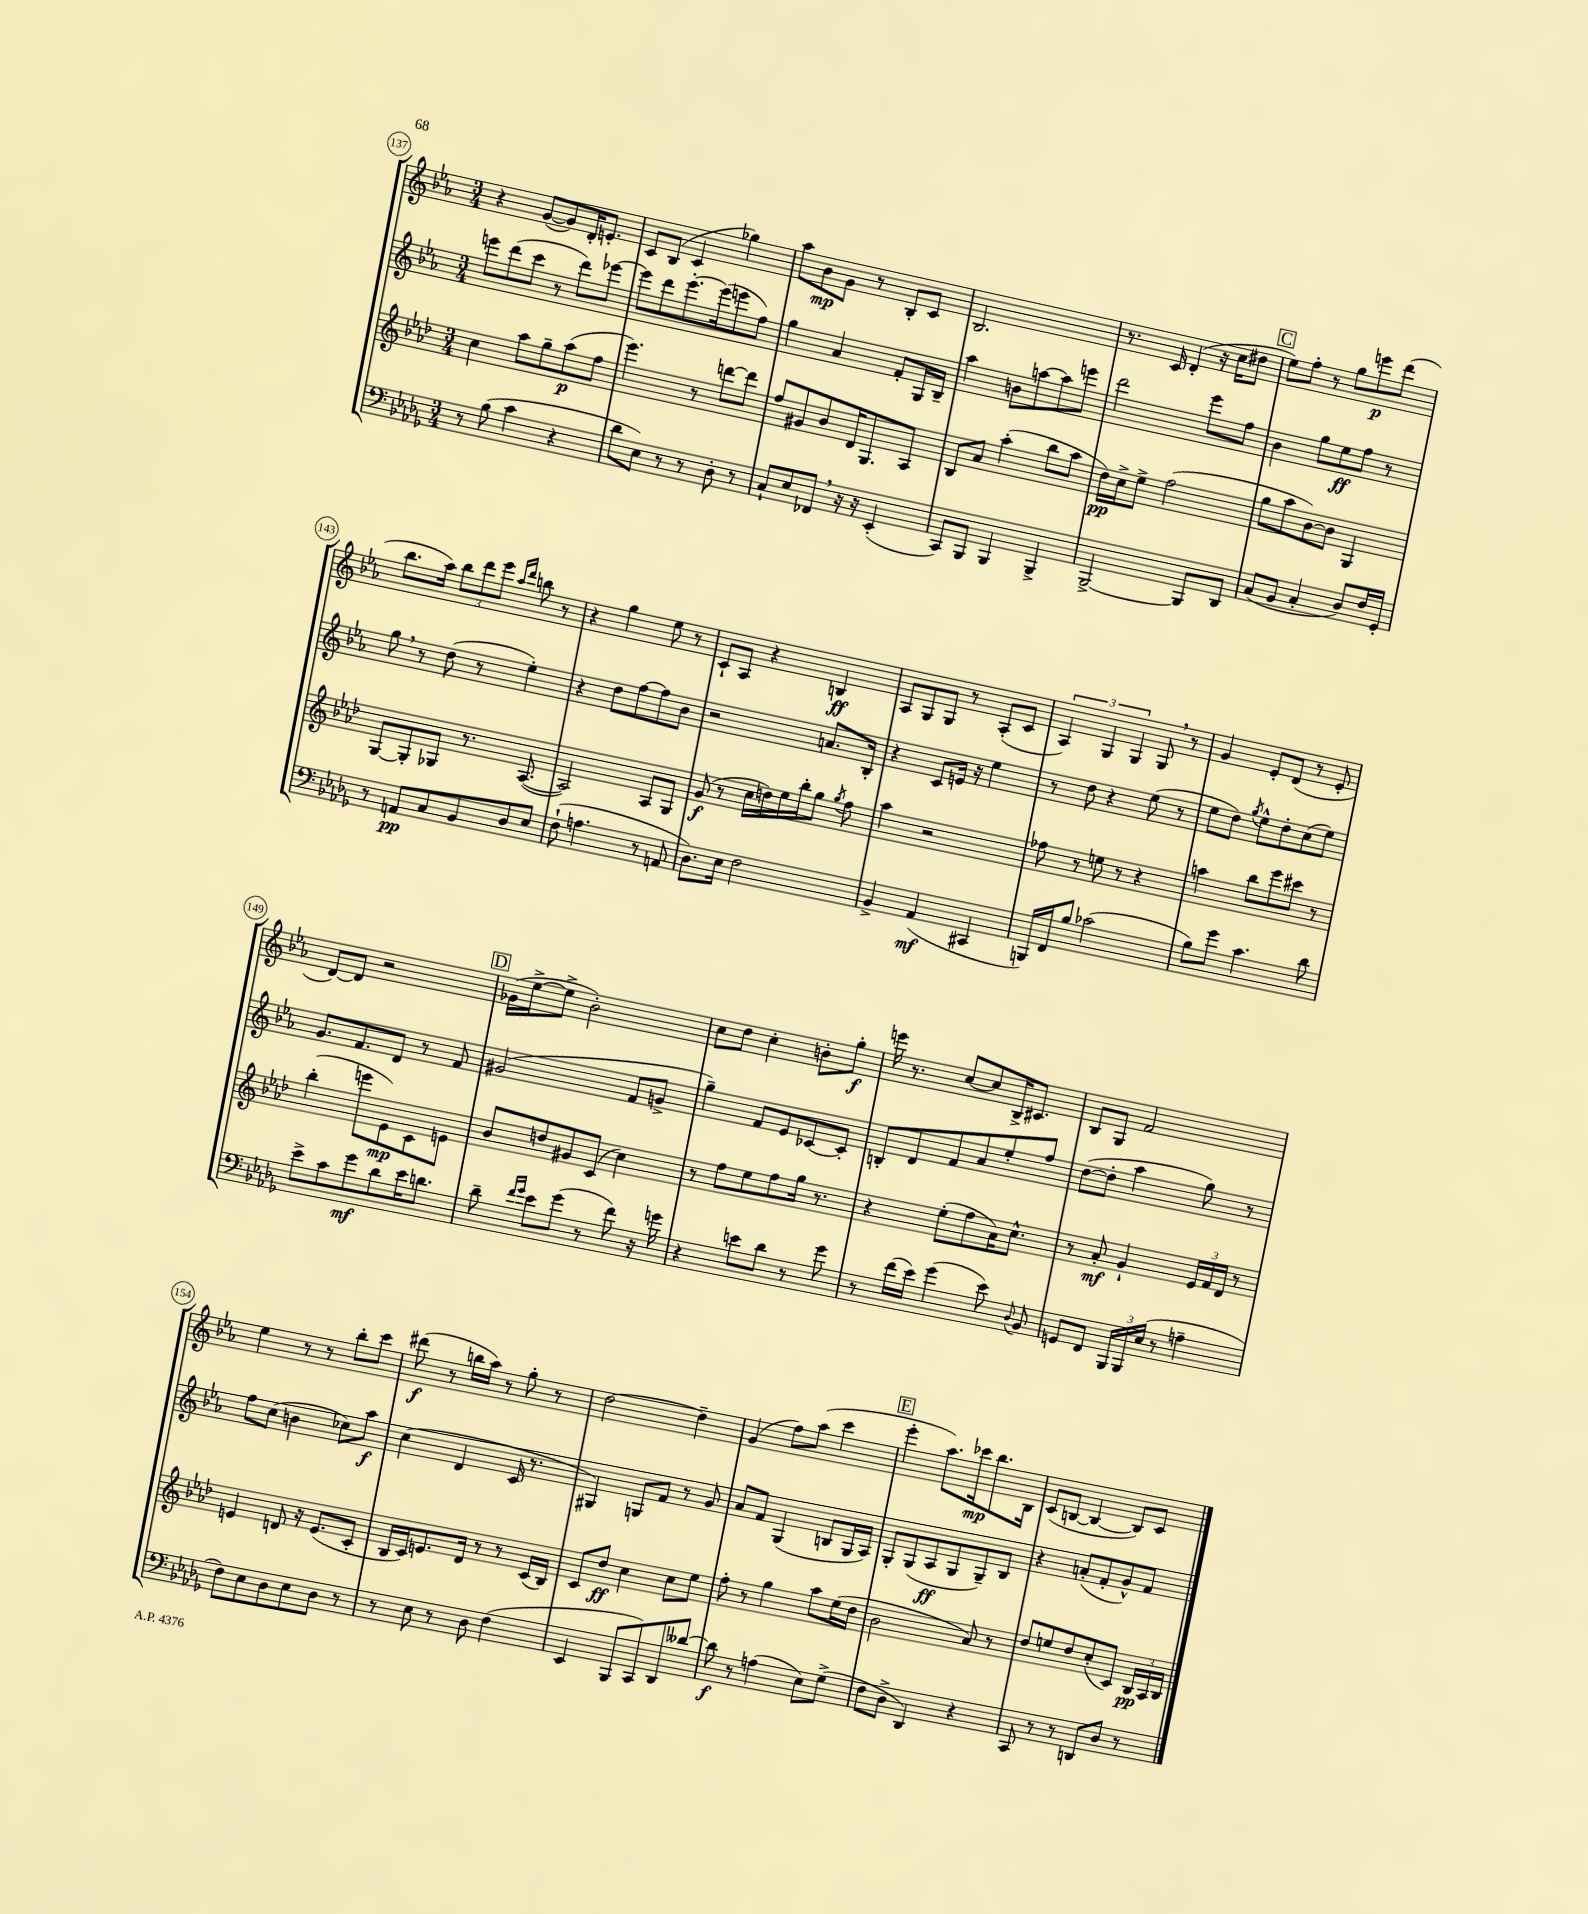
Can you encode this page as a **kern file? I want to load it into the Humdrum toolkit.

**kern	**dynam	**kern	**dynam	**kern	**dynam	**kern	**dynam
*part4	*part4	*part3	*part3	*part2	*part2	*part1	*part1
*staff4	*staff4	*staff3	*staff3	*staff2	*staff2	*staff1	*staff1
*clefF4	*	*clefG2	*	*clefG2	*	*clefG2	*
*k[b-e-a-d-g-]	*	*k[b-e-a-d-]	*	*k[b-e-a-]	*	*k[b-e-a-]	*
*M3/4	*	*M3/4	*	*M3/4	*	*M3/4	*
=137	=137	=137	=137	=137	=137	=137	=137
8r	.	4cc\	.	8eeen\L	.	4r	.
(8B-\	.	.	.	(8ddd\	.	.	.
4c\	.	8aa-\L	.	8ccc\J	.	([8g/L	.
.	.	8gg~\	.	8r	.	8g/])	.
4r	.	(8aa-\	p	8ddd\L)	.	16d'/K	.
.	.	.	.	.	.	8.en'/J	.
.	.	8ff\J	.	[8eee-X\J	.	.	.
=138	=138	=138	=138	=138	=138	=138	=138
8d-\L	.	4.eee-\)	.	8eee-\L]	.	8c/L	.
8E-\J)	.	.	.	8ddd\	.	(8B-/J	.
8r	.	.	.	[8.eee-'\	.	4c/	.
8r	.	8r	.	.	.	.	.
.	.	.	.	(16eee-\k]	.	.	.
8D-'\	.	[8dddn\L	.	8eeen\	.	4gg-X\)	.
8r	.	8ddd\J]	.	8ff\J)	.	.	.
=139	=139	=139	=139	=139	=139	=139	=139
8C`/L	.	8ff/L	.	4gg\	.	8aa-\L	.
8E-/	.	8g#X/	.	.	.	8b-\	mp
8FF-X,/J	.	8b-/	.	4a-/	.	8g\J	.
16r	.	16d-/K	.	.	.	8r	.
16r	.	8.G/	.	.	.	.	.
(4EE-'/	.	.	.	8f'/L	.	8B-'/L	.
.	.	8A-/J	.	16G/L	.	8c/J	.
.	.	.	.	16B-~/JJ	.	.	.
=140	=140	=140	=140	=140	=140	=140	=140
8CC/L)	.	8B-/L	.	4aa-\	.	2.B-/	.
8BBB-/J	.	8a-/J	.	.	.	.	.
4BBB-/	.	(4aa-'\	.	8bn\L	.	.	.
.	.	.	.	[8aan\	.	.	.
4BBB-^/	.	8bb-\L	.	8aa\]	.	.	.
.	.	8aa-\J	.	8eeen\J	.	.	.
=141	=141	=141	=141	=141	=141	=141	=141
[2BBB-^/	.	16dd-\LL)	pp	2ddd\	.	8.r	.
.	.	16cc^\J	.	.	.	.	.
.	.	8ee-^\J	.	.	.	.	.
.	.	.	.	.	.	16c/	.
.	.	(2ff\	.	.	.	(4d'/	.
8BBB-/L]	.	.	.	8eee-\L	.	16r	.
.	.	.	.	.	.	16cc\KL	.
8DD-/J	.	.	.	8ff\J	.	8dd#X\J	.
!!LO:REH:place=s1:t=C
=142	=142	=142	=142	=142	=142	=142	=142
(8C/L	.	8gg\L	.	4b-\	.	8ee-\L)	.
8BB-/J	.	8aa-\	.	.	.	8ff'\J	.
4C'/	.	[8b-\)	.	8gg\L	.	8r	.
.	.	8b-\J]	.	8ee-\	ff	8gg\L	.
8D-/L)	.	4G/	.	8ff\J	.	8eeen\	p
16F/L	.	.	.	8r	.	(8ddd\J	.
16GG-'/JJ	.	.	.	.	.	.	.
!!LO:LB:g=z
=143	=143	=143	=143	=143	=143	=143	=143
8r	.	[8G/L	.	8gg,\	.	8.bb-\L	.
8AAn/L	pp	8G'/]	.	8r	.	.	.
.	.	.	.	.	.	16aa-\Jk)	.
8C/	.	8G-X/J	.	(8dd\	.	12bb-\L	.
.	.	.	.	.	.	12ddd\	.
8BB-/	.	8.r	.	8r	.	.	.
.	.	.	.	.	.	12eee-\J	.
.	.	.	.	.	.	16qqaa-/LL	.
.	.	.	.	.	.	16qqddd/JJ	.
8D-/	.	.	.	4ee-'\)	.	8bbn\	.
.	.	([8.A-/	.	.	.	.	.
8E-/J	.	.	.	.	.	8r	.
=144	=144	=144	=144	=144	=144	=144	=144
(8F`\	.	2A-/])	.	4r	.	4r	.
4.An\	.	.	.	.	.	.	.
.	.	.	.	8dd\L	.	4gg\	.
.	.	.	.	[8ff\	.	.	.
8r	.	8A-/L	.	8ff\]	.	8ee-\	.
8AAn/	.	8G/J	.	8b-\J	.	8r	.
=145	=145	=145	=145	=145	=145	=145	=145
8.D-\L)	.	(8g/	f	2r	.	8c`/L	.
.	.	8r	.	.	.	8A-/J	.
16E-\Jk	.	.	.	.	.	.	.
2F\	.	16cc\LL	.	.	.	4r	.
.	.	16ddn\)	.	.	.	.	.
.	.	16ee-\	.	.	.	.	.
.	.	16bb-'\J	.	.	.	.	.
.	.	8gg\J	.	8.an/L	.	4Bn/	ff
.	.	8qgg/	.	.	.	.	.
.	.	8ff\	.	.	.	.	.
.	.	.	.	16B-'/Jk	.	.	.
=146	=146	=146	=146	=146	=146	=146	=146
4BB-^/	.	4aa-\	.	4r	.	8A-/L	.
.	.	.	.	.	.	8G/	.
(4AA-/	mf	2r	.	8c/L	.	8G/J	.
.	.	.	.	16en/Jk	.	8r	.
.	.	.	.	16r	.	.	.
4CC#X/	.	.	.	4ee-\	.	(8A-'/L	.
.	.	.	.	.	.	8c/J	.
=147	=147	=147	=147	=147	=147	=147	=147
16BBBn/LL)	.	8ff-X\	.	8r	.	6A-/)	.
16FF/J	.	.	.	.	.	.	.
8B-/J	.	8r	.	8dd\	.	.	.
.	.	.	.	.	.	6G/	.
(2c-X\	.	8een\	.	4r	.	.	.
.	.	.	.	.	.	6G/	.
.	.	8r	.	.	.	.	.
.	.	4r	.	(8ee-\	.	8G,/	.
.	.	.	.	8r	.	8r	.
=148	=148	=148	=148	=148	=148	=148	=148
8B-\L)	.	4aan\	.	8ee-\L	.	4g/	.
8g-\J	.	.	.	8dd\J)	.	.	.
.	.	.	.	8qgg/	.	.	.
4.c\	.	8bb-\L	.	8ee-^^\L	.	8e-'/L	.
.	.	8eee-\	.	8dd'\	.	(8d/J	.
.	.	8ccc#X\J	.	(8cc\	.	8r	.
8d-\	.	8r	.	8ee-\J)	.	8e-'/	.
!!LO:LB:g=z
=149	=149	=149	=149	=149	=149	=149	=149
8e-^\L	.	(4bb-'\	.	8.g/L	.	[8d/L)	.
8c\	.	.	.	.	.	8d/J]	.
.	.	.	.	8.f/	.	.	.
8g-\	mf	8eeen\L	.	.	.	2r	.
8d-\	.	8e-\)	mp	8d/J	.	.	.
16e-\K	.	8c\	.	8r	.	.	.
8.dn\J	.	.	.	.	.	.	.
.	.	8en\J	.	8f/	.	.	.
!!LO:REH:place=s1:t=D
=150	=150	=150	=150	=150	=150	=150	=150
8d-~\	.	8b-/L	.	(2g#X/	.	(16g-X\LL	.
.	.	.	.	.	.	[16ee-^\J	.
16qqf/LL	.	.	.	.	.	.	.
16qqg-/JJ	.	.	.	.	.	.	.
8e-\L	.	8ddn/	.	.	.	8ee-^\J]	.
(8g-\J	.	8g#X/	.	.	.	2b-'\)	.
8r	.	(8c/J	.	.	.	.	.
8f\)	.	4cc\)	.	8f/L	.	.	.
16r	.	.	.	8gn^/J	.	.	.
16gn\	.	.	.	.	.	.	.
=151	=151	=151	=151	=151	=151	=151	=151
4r	.	8r	.	4gg~\)	.	8cc\L	.
.	.	8ff\L	.	.	.	8dd\J	.
8en\L	.	8ee-\	.	8f/L	.	4cc'\	.
8d-\J	.	8ff\	.	8e-/	.	.	.
8r	.	16gg\Jk	.	[8c-X/	.	8bn'\L	.
.	.	8.r	.	.	.	.	.
8g-\	.	.	.	8c-'/J]	.	8gg'\J	f
=152	=152	=152	=152	=152	=152	=152	=152
8r	.	4r	.	8Bn'/L	.	16eeen\	.
.	.	.	.	.	.	8.r	.
(16f\LL	.	.	.	8d/	.	.	.
16e-\JJ)	.	.	.	.	.	.	.
(4g-\	.	(8ee-'\L	.	8f/	.	[8cc/L	.
.	.	8ff\	.	8a-/	.	8cc/]	.
8e-\)	.	16a-\K)	.	8ee-'/	.	16B-^/K	.
.	.	8.cc^^\J	.	.	.	8.c#X/J	.
8qqD-/	.	.	.	.	.	.	.
8BB-/	.	.	.	8ff/J	.	.	.
=153	=153	=153	=153	=153	=153	=153	=153
8GGn/L	.	8r	.	([8dd\L	.	8B-/L	.
8FF/J	.	8a-'/	mf	8dd'\J]	.	8G/J	.
24BBB-/LL	.	4g`/	.	4aa-\	.	2f/	.
24BBB-/	.	.	.	.	.	.	.
(24E-/JJ	.	.	.	.	.	.	.
8r	.	.	.	.	.	.	.
4An~\	.	24e-/LL	.	8gg\)	.	.	.
.	.	24f/	.	.	.	.	.
.	.	24d-/JJ	.	.	.	.	.
.	.	8r	.	8r	.	.	.
!!LO:LB:g=z
=154	=154	=154	=154	=154	=154	=154	=154
8F\L)	.	4en/	.	8ff\L	.	4ee-\	.
8E-\	.	.	.	(8cc\J	.	.	.
8D-\	.	8dn/	.	4bn\	.	8r	.
8E-\	.	16r	.	.	.	8r	.
.	.	(8.e/L	.	.	.	.	.
8D-\J	.	.	.	8cc-X\L)	.	8bb-'\L	.
8r	.	8c'/J	.	8aa-\J	f	8ccc\J	.
=155	=155	=155	=155	=155	=155	=155	=155
8r	.	16B-/LL	.	(4cc\	.	(8ddd#X\	f
.	.	16c/J)	.	.	.	.	.
8E-\	.	8.en/	.	.	.	8r	.
8r	.	.	.	4d/	.	16bbn\LL	.
.	.	16d-/Jk	.	.	.	16aa-\JJ)	.
8D-\	.	8r	.	.	.	8r	.
(4F\	.	8r	.	16c/	.	8gg'\	.
.	.	.	.	8.r	.	.	.
.	.	(16c/LL	.	.	.	8r	.
.	.	16B-/JJ)	.	.	.	.	.
=156	=156	=156	=156	=156	=156	=156	=156
4EE-/	.	8c/L	.	4G#X/)	.	[2dd\	.
.	.	8dd-/J	ff	.	.	.	.
8BBB-/L	.	4cc\	.	8Gn/L	.	.	.
8CC/)	.	.	.	8f/J	.	.	.
8DD-/	.	8cc\L	.	8r	.	4dd~\]	.
[8d--X/J	.	8ee-\J	.	8g/	.	.	.
=157	=157	=157	=157	=157	=157	=157	=157
8d--\]	f	8ff'\	.	8a-/L	.	(4g/	.
8r	.	8r	.	8f/J	.	.	.
(4An\	.	4gg\	.	(4G/	.	8ff\L)	.
.	.	.	.	.	.	(8aa-\J	.
8E-\L)	.	8aa-\L	.	8Bn/L	.	4ccc\	.
(8G-^\J	.	(16ee-\L	.	16G/L	.	.	.
.	.	16dd-\JJ	.	16A-/JJ)	.	.	.
!!LO:REH:place=s1:t=E
=158	=158	=158	=158	=158	=158	=158	=158
8F\L	.	2b-\	.	8G'/L	.	4eee-'\	.
8D-^\J	.	.	.	(8G/	.	.	.
4DD-/)	.	.	.	8A-/	ff	8.aa-\L)	.
.	.	.	.	8G/	.	.	.
.	.	.	.	.	.	16ccc-X\k	mp
4r	.	8a-/)	.	8G~/)	.	8.bb-\	.
.	.	8r	.	8B-/J	.	.	.
.	.	.	.	.	.	16B-\Jk	.
=159	=159	=159	=159	=159	=159	=159	=159
8CC/	.	8dd-/L	.	4r	.	(8c/L	.
8r	.	8een/	.	.	.	[8Bn/J	.
8r	.	8dd-/	.	(8an'/L	.	4B/_	.
8DDn/L	.	(8cc'/	.	8f'/	.	.	.
8D-/J	.	8c/J)	.	8g^^/)	.	8B/L])	.
8r	.	24B-/LL	pp	8f/J	.	8c/J	.
.	.	24A-/	.	.	.	.	.
.	.	24B-/JJ	.	.	.	.	.
==	==	==	==	==	==	==	==
*-	*-	*-	*-	*-	*-	*-	*-
